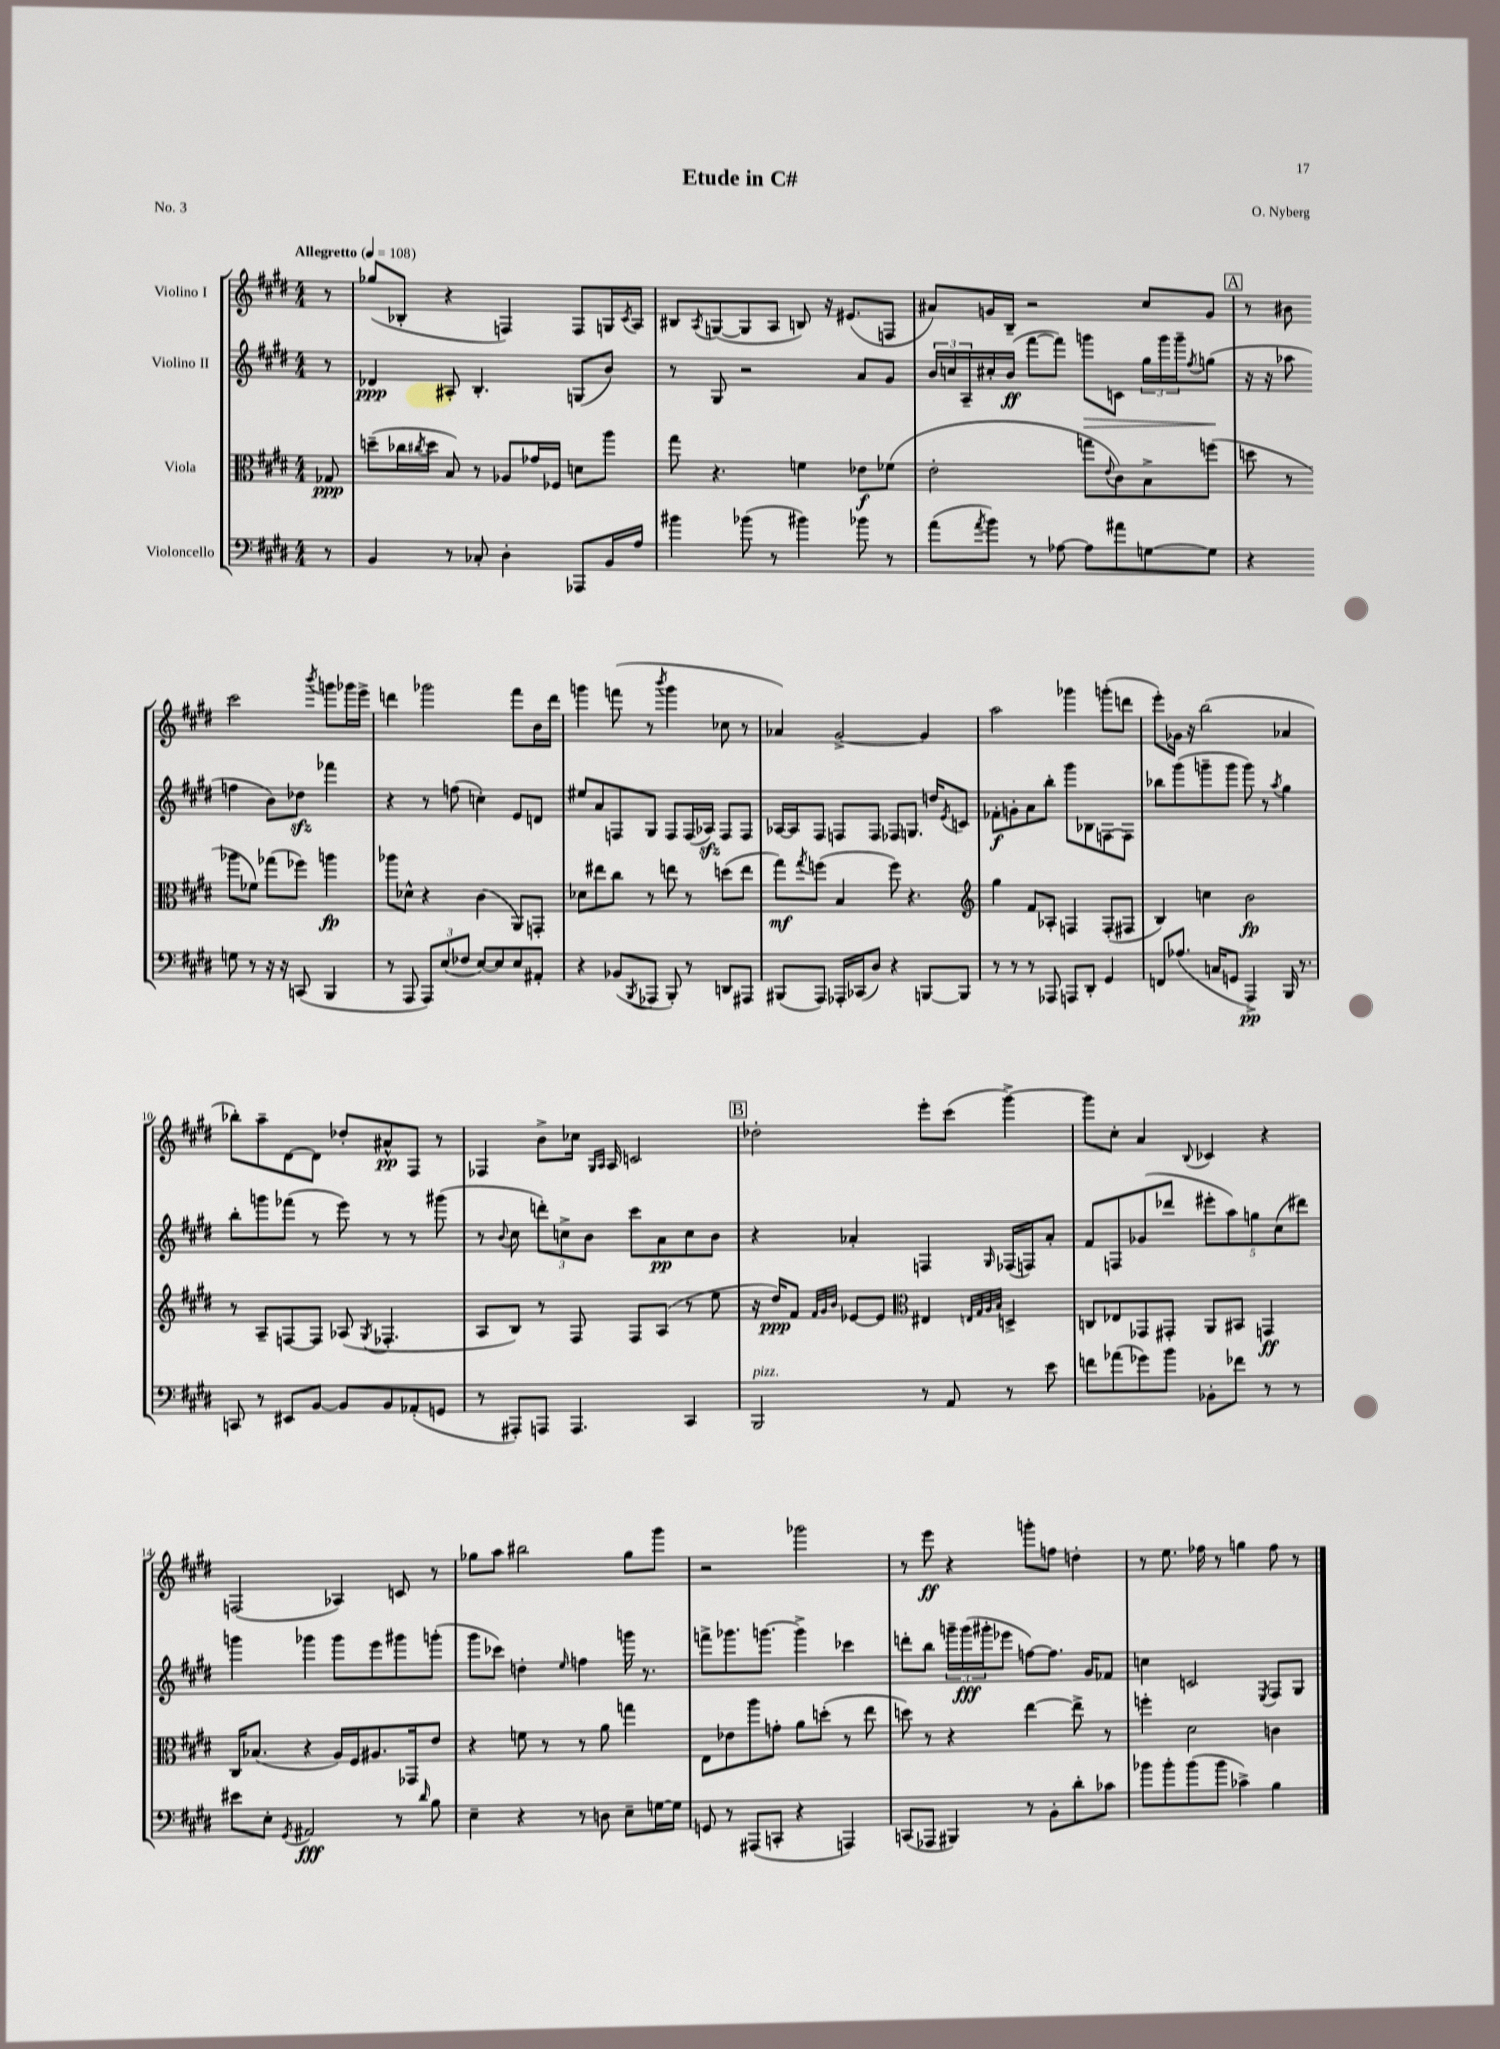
\header { title = "Etude in C#" composer = "O. Nyberg" piece = "No. 3" }
<<
\new StaffGroup <<
\new Staff = "s0" \with { instrumentName = "Violino I" } {
    \clef treble \key e \major \numericTimeSignature \time 4/4 \partial 8 \tempo "Allegretto" 4 = 108
    r8 |
    ges''8( bes8-. r4 f4) f8 g16 \acciaccatura { cis'8 } a16 |
    bis8 \acciaccatura { a8 } g8~( g8 a8 b8) r16 eis'8.( f8 |
    ais'8) g'16 b16-- r2 cis''8 g'8 |
    \mark \markup { \box "A" } r8 bis'8 cis'''2 \acciaccatura { b'''8 } g'''8 ges'''16 e'''16-> |
    d'''4 ges'''2 fis'''8 b'16 d'''16 |
    g'''4 f'''8( r8 \acciaccatura { b'''8 } g'''4 ces''8 r8 |
    aes'4) gis'2~-> gis'4 |
    a''2 ges'''4 g'''8-.( d'''8 |
    e'''8-.) ges'16 r16 b''2( aes'4 |
    bes''8-.) a''8-- dis'8~ dis'8 des''8-. ais'8-^\pp fis8 r8 |
    fes4 b'8-> ces''16 \grace { gis16 a16 } a16 c'2 |
    \mark \markup { \box "B" } des''2-. e'''8-. cis'''8( gis'''4~->) |
    gis'''8 cis''8-. a'4 \appoggiatura { b8 } ces'4 r4 |
    f2( aes4) c'8 r8 |
    ges''8 a''8 bis''2 ges''8 gis'''8 |
    r2 ges'''2 |
    r8 e'''8\ff r4 g'''8-. f''8 d''4-. |
    r8 e''8. fes''16 r8 g''4 fes''8 r8 \bar "|." |
}
\new Staff = "s1" \with { instrumentName = "Violino II" } {
    \clef treble \key e \major \numericTimeSignature \time 4/4 \partial 8
    r8 |
    des'4\ppp ais8-. b4.-. g8( b'8) |
    r8 gis8 r2 a'8 gis'8 |
    \tuplet 3/2 { b'16 c''16 a16-- } cis''16-. b'16\ff( fis'''8~ fis'''8) g'''8\> c'8 \tuplet 3/2 { gis''16 g'''16 g'''16-- } \acciaccatura { fis''8 } g''8\!( |
    \mark \markup { \box "A" } r16 r16 aes''8 f''4 b'8) des''8\sfz fes'''4 |
    r4 r8 f''8( c''4-.) e'8 d'8 |
    eis''8 a'8 f8 gis8 f8 f16( aes16\sfz) f8 f8 |
    aes16~ aes16 fis8 f8 f8 fes8 g8. d''16 \acciaccatura { e'8 } c'8 |
    fes'8-.\f g'8-. a'8 b''8-. gis'''8 bes8 f8~ f8 |
    bes''8 gis'''8( g'''8-- g'''8 g'''8) r8 \acciaccatura { a''8 } gis''4 |
    b''8-. g'''8 fes'''8( r8 e'''8) r8 r8 gis'''8( |
    r8 \appoggiatura { b'8 } cis''8 \tuplet 3/2 { d'''8-.) c''8-> b'8 } cis'''8 a'8\pp c''8 b'8 |
    \mark \markup { \box "B" } r4 aes'4-. f4 \grace { gis16 } fes16( f16) aes'8-. |
    fis'8 f8 ges'8( des'''8 \tuplet 5/4 { eis'''8-. a''8) g''8 cis''8( dis'''8) } |
    g'''4 ges'''4 ges'''8 e'''8 gis'''8 g'''8-.( |
    gis'''8 ces'''8) d''4-. \grace { e''16 } f''4 g'''16 r8. |
    f'''8-> ges'''8. g'''8.~ g'''4-> ces'''4 |
    d'''8-. b''8 \tuplet 3/2 { g'''16-- g'''16\fff( gis'''16-. } ees'''8 f''8~) f''8. gis'16 fes'8 |
    c''4 c'2 \acciaccatura { e8 } fis8 gis8 \bar "|." |
}
\new Staff = "s2" \with { instrumentName = "Viola" } {
    \clef alto \key e \major \numericTimeSignature \time 4/4 \partial 8
    ges8\ppp |
    d''8--( ces''16 \acciaccatura { cis''8 } d''16 b8) r8 aes8 ges'16 fes16 d'8 a''8 |
    gis''8 r4. f'4 ees'8\f fes'8( |
    e'2-. g''8 \appoggiatura { e'8 } cis'8) b8-> f''8( |
    \mark \markup { \box "A" } d''8 r8 aes''8 fes'8) ges''8( fes''8) a''4\fp |
    aes''8 des'8-^ r4 cis'4( a,8) g,8-. |
    des'8 eis''8 cis''8 r8 e''8 r8 d''8( e''8 |
    gis''8\mf) \acciaccatura { gis''8 } f''8( b4 f''8) r4. |
    \clef treble gis''4 fis'8 aes8-. f4 f8-.( fis8 |
    b4) c''4 b'2\fp |
    r8 a8-- f8~ f8 aes8( \acciaccatura { gis8 } fes4.-. |
    a8 b8) r8 fis8 fis8 a8( r8 e''8 |
    \mark \markup { \box "B" } r16 dis''16\ppp) fis'8 \grace { fis'32 gis'32 b'32 } ees'8~ ees'8 \clef alto eis4 \grace { e32 gis32 a32 b32 } d4-> |
    c8 ees8 ges,8 gis,8-. a,8 bis,8 g,4\ff |
    cis16 bes8.( r4 a16) fis16 ais8. ges,16 e'8 |
    r4 f'8 r8 r8 a'8 g''4 |
    e8 ees'8 a''8 g'8-. a'8 d''8-.( r8 e''8 |
    d''8) r8 r4 e''4~ e''8-> r8 |
    f''4-. dis'2 c'4 \bar "|." |
}
\new Staff = "s3" \with { instrumentName = "Violoncello" } {
    \clef bass \key e \major \numericTimeSignature \time 4/4 \partial 8
    r8 |
    b,4 r8 ces8-. dis4-. aes,,8 b,16 a16 |
    bis'4 bes'8( r8 bis'4) bes'8 r8 |
    a'8( \acciaccatura { a'8 } b'8) r8 aes8~ aes8 ais'8 g8~ g8 |
    \mark \markup { \box "A" } r4 g8 r8 r16 r16 c,8( b,,4 |
    r8 a,,8 \tuplet 3/2 { a,,8) e8( fes8 } e8~) e8 e8 ais,8-. |
    r4 bes,8( \acciaccatura { b,,8 } aes,,8 b,,8-.) r8 d,8 ais,,8 |
    bis,,8( a,,8) aes,,16-. ces,16( dis8) r4 b,,8~ b,,8 |
    r8 r8 r8 aes,,8 a,,8 dis,8-. gis,4 |
    f,8 aes8.( c16 g,8 a,,4->\pp) b,,16 r8. |
    c,8 r8 eis,8 b,8~ b,8 b,8 aes,8-.( g,8 |
    r8 ais,,8-.) a,,8 a,,4. cis,4 |
    \mark \markup { \box "B" } b,,2^\markup { \italic "pizz." } r8 a,8 r8 e'8 |
    f'8 aes'8( ges'8) b'8 bes,8-. fes'8 r8 r8 |
    eis'8 e8-. \acciaccatura { gis,8 } ais,2\fff r8 \grace { dis'16 } b8 |
    e4-- r4 r8 d8 e8-- g16~ g16 |
    g,8 r8 ais,,8( c,8-. r4 a,,4) |
    c,8( aes,,8 bis,,4) r8 b,8-. dis'8-. ces'8 |
    bes'8 bes'8-. bes'8( bes'8 ces'4->) b4 \bar "|." |
}
>>
>>
